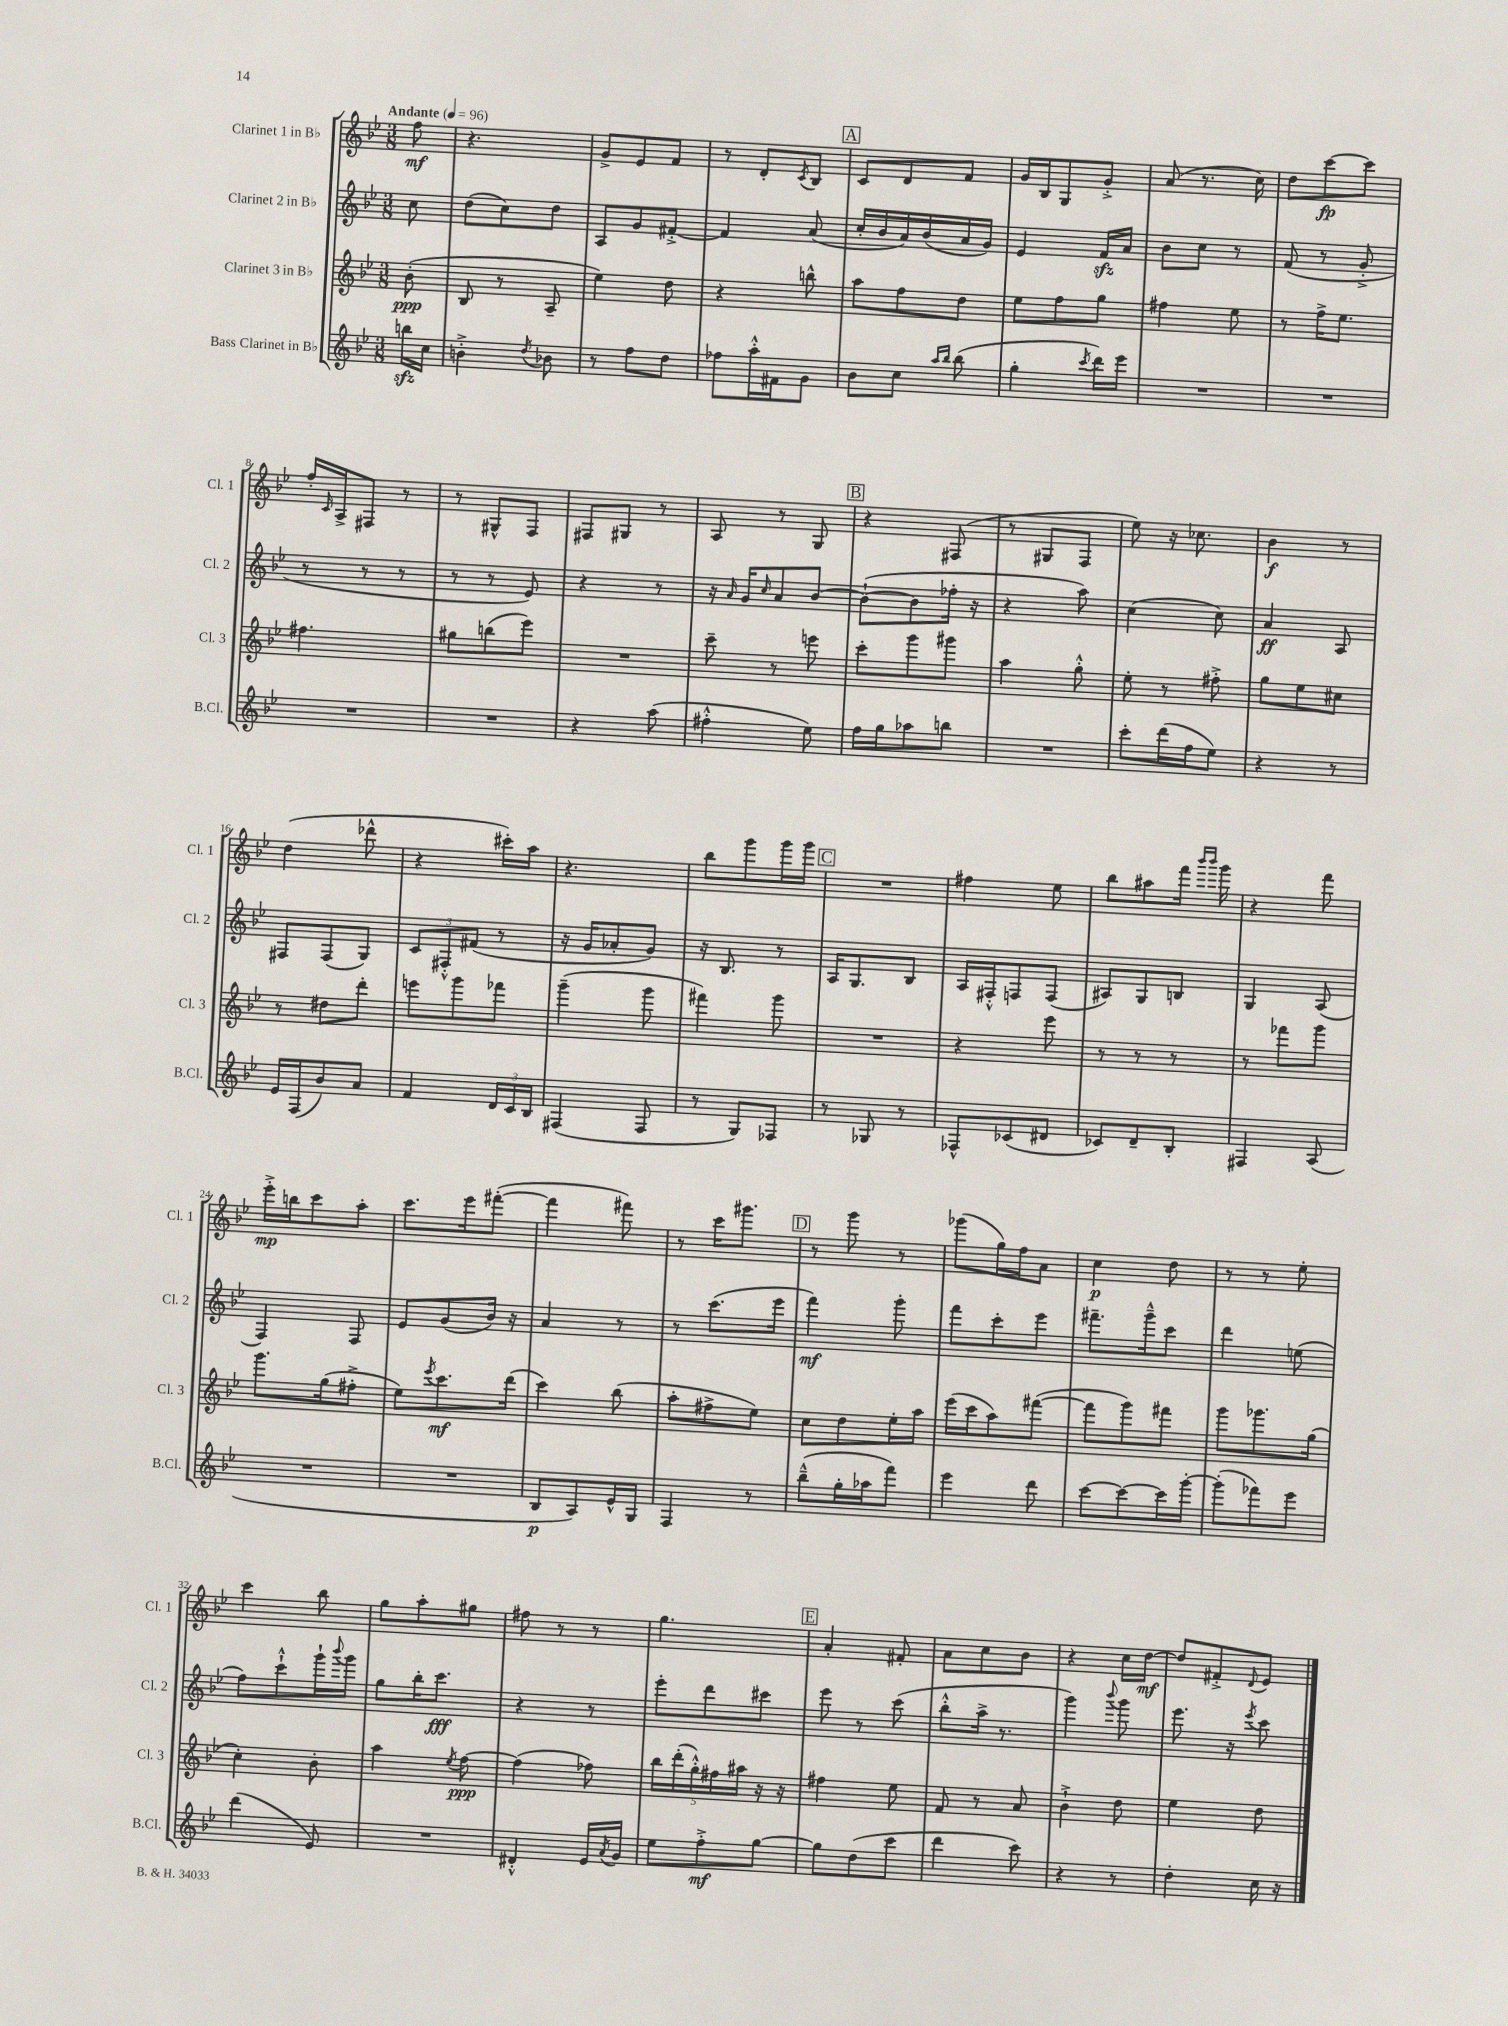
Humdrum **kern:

**kern	**dynam	**kern	**dynam	**kern	**dynam	**kern	**dynam
*part4	*part4	*part3	*part3	*part2	*part2	*part1	*part1
*staff4	*staff4	*staff3	*staff3	*staff2	*staff2	*staff1	*staff1
*I"Bass Clarinet in B♭	*	*I"Clarinet 3 in B♭	*	*I"Clarinet 2 in B♭	*	*I"Clarinet 1 in B♭	*
*I'B.Cl.	*	*I'Cl. 3	*	*I'Cl. 2	*	*I'Cl. 1	*
*clefG2	*	*clefG2	*	*clefG2	*	*clefG2	*
*k[b-e-]	*	*k[b-e-]	*	*k[b-e-]	*	*k[b-e-]	*
*M3/8	*	*M3/8	*	*M3/8	*	*M3/8	*
*MM96	*	*MM96	*	*MM96	*	*MM96	*
=	=	=	=	=	=	=	=
!	!	!	!	!	!	!LO:TX:a:B:t=Andante	!
16bbnzz\LL	.	(8b-'\	ppp	8cc\	.	8ff\	mf
16cc\JJ	.	.	.	.	.	.	.
=1	=1	=1	=1	=1	=1	=1	=1
4bn'^\	.	8B-/	.	(8dd\L	.	4.r	.
.	.	8r	.	8cc\)	.	.	.
8qdd/	.	.	.	.	.	.	.
8b-X\	.	8A~/	.	8dd\J	.	.	.
=2	=2	=2	=2	=2	=2	=2	=2
8r	.	4ee-\)	.	8A/L	.	8g^/L	.
8ff\L	.	.	.	8g/	.	8e-/	.
8dd\J	.	8dd\	.	[8f#X'^/J	.	8f/J	.
=3	=3	=3	=3	=3	=3	=3	=3
8ff-X\L	.	4r	.	4f#/]	.	8r	.
16aa'^^\L	.	.	.	.	.	8d'/L	.
16f#X\J	.	.	.	.	.	.	.
.	.	.	.	.	.	8qc/	.
8g\J	.	8bbn^^\	.	(8a/	.	8B-/J	.
!!LO:REH:place=s1:t=A
=4	=4	=4	=4	=4	=4	=4	=4
8b-\L	.	8aa\L	.	16cc'/LL	.	8c/L	.
.	.	.	.	16b-/	.	.	.
8cc\J	.	8ff\	.	16a/)	.	8d/	.
.	.	.	.	(16b-/	.	.	.
16qqaa/LL	.	.	.	.	.	.	.
16qqbb-/JJ	.	.	.	.	.	.	.
(8bb-\	.	8dd\J	.	16a/	.	8f/J	.
.	.	.	.	16g/JJ)	.	.	.
=5	=5	=5	=5	=5	=5	=5	=5
4gg'\	.	8ee-\L	.	4e-/	.	16g/LL	.
.	.	.	.	.	.	16B-/J	.
.	.	8ff\	.	.	.	8G/	.
8qccc/	.	.	.	.	.	.	.
16ddd\LL)	.	8gg\J	.	16fzz/LL	.	8g'^/J	.
16eee-\JJ	.	.	.	16a/JJ	.	.	.
=6	=6	=6	=6	=6	=6	=6	=6
4.r	.	4ff#X\	.	8b-\L	.	(8a/	.
.	.	.	.	8cc\J	.	8.r	.
.	.	8ee-\	.	8r	.	.	.
.	.	.	.	.	.	16cc\)	.
=7	=7	=7	=7	=7	=7	=7	=7
4.r	.	8r	.	(8f/	.	8dd\L	.
.	.	16ff^\KL	.	8r	.	[8ccc\	fp
.	.	8.ee-\J	.	.	.	.	.
.	.	.	.	8g'^/	.	8ccc\J]	.
!!LO:LB:g=z
=8	=8	=8	=8	=8	=8	=8	=8
4.r	.	4.ff#X\	.	8r	.	16ff'/LL	.
.	.	.	.	.	.	16qqc/	.
.	.	.	.	.	.	16A^/J	.
.	.	.	.	8r	.	8F#X/J	.
.	.	.	.	8r	.	8r	.
=9	=9	=9	=9	=9	=9	=9	=9
4.r	.	8gg#X\L	.	8r	.	8r	.
.	.	(8bbn\	.	8r	.	8G#X^^/L	.
.	.	8eee-\J)	.	8e-/)	.	8F/J	.
=10	=10	=10	=10	=10	=10	=10	=10
4r	.	4.r	.	4r	.	8F#X/L	.
.	.	.	.	.	.	8G#X/J	.
(8aa\	.	.	.	8r	.	8r	.
=11	=11	=11	=11	=11	=11	=11	=11
4ff#X'^^\	.	8ccc~\	.	16r	.	8A/	.
.	.	.	.	16qqa/	.	.	.
.	.	.	.	16g/KL	.	.	.
.	.	.	.	16qqcc/	.	.	.
.	.	8r	.	8a/	.	8r	.
8ee-\)	.	8eeen\	.	[8b-/J	.	8G/	.
!!LO:REH:place=s1:t=B
=12	=12	=12	=12	=12	=12	=12	=12
16ff\LL	.	8ccc'\L	.	(8b-`\L_	.	4r	.
16gg\J	.	.	.	.	.	.	.
8aa-X\	.	8ggg\	.	8b-\]	.	.	.
8bbn\J	.	8ggg#X\J	.	16ff-X'\Jk	.	(8F#X/	.
.	.	.	.	16r	.	.	.
=13	=13	=13	=13	=13	=13	=13	=13
4.r	.	4aa\	.	4r	.	8r	.
.	.	.	.	.	.	8G#X/L	.
.	.	8gg'^^\	.	8aa\)	.	8F/J	.
=14	=14	=14	=14	=14	=14	=14	=14
8ccc'\L	.	8ee-'\	.	(4cc\	.	8ee-\)	.
(16ddd\L	.	8r	.	.	.	16r	.
16ff\J	.	.	.	.	.	8.cc-X\	.
8ee-\J)	.	8ff#X'^\	.	8cc\)	.	.	.
=15	=15	=15	=15	=15	=15	=15	=15
4r	.	8gg\L	.	4a/	ff	4b-\	f
.	.	8ee-\	.	.	.	.	.
8r	.	8cc#X\J	.	8A/	.	8r	.
!!LO:LB:g=z
=16	=16	=16	=16	=16	=16	=16	=16
16e-/LL	.	8r	.	8F#X/L	.	(4dd\	.
(16F/J	.	.	.	.	.	.	.
8b-/)	.	8dd#X\L	.	(8F#/	.	.	.
8a/J	.	8ddd'\J	.	8G/J)	.	8ddd-X^^\	.
=17	=17	=17	=17	=17	=17	=17	=17
4f/	.	8eeen\L	.	12c/L	.	4r	.
.	.	.	.	12F#X'^^/	.	.	.
.	.	8ggg\	.	.	.	.	.
.	.	.	.	(12f#X/J	.	.	.
24d/LL	.	8fff-X\J	.	8r	.	16ccc#X'\LL)	.
24c/	.	.	.	.	.	.	.
.	.	.	.	.	.	16aa\JJ	.
24B-/JJ	.	.	.	.	.	.	.
=18	=18	=18	=18	=18	=18	=18	=18
(4F#X/	.	(4ggg~\	.	16r	.	4.r	.
.	.	.	.	16g/KL	.	.	.
.	.	.	.	8a-X'/	.	.	.
8F#/	.	8ggg\	.	8g/J)	.	.	.
=19	=19	=19	=19	=19	=19	=19	=19
8r	.	4fff#X\)	.	16r	.	8bb-\L	.
.	.	.	.	8.B-/	.	.	.
8G/L)	.	.	.	.	.	8ggg\	.
8F-X/J	.	8ggg\	.	8r	.	16ggg\L	.
.	.	.	.	.	.	16ggg\JJ	.
!!LO:REH:place=s1:t=C
=20	=20	=20	=20	=20	=20	=20	=20
8r	.	4.r	.	16A/KL	.	4.r	.
.	.	.	.	8.G/	.	.	.
8G-X/	.	.	.	.	.	.	.
8r	.	.	.	8B-/J	.	.	.
=21	=21	=21	=21	=21	=21	=21	=21
8F-X^^/L	.	4r	.	16A/LL	.	4ff#X\	.
.	.	.	.	16F#X'^^/J	.	.	.
(8c-X/	.	.	.	8Fn/	.	.	.
8d#X/J	.	8eee-\	.	(8F/J	.	8ee-\	.
=22	=22	=22	=22	=22	=22	=22	=22
8c-X/L)	.	8r	.	8A#X/L)	.	8bb-\L	.
8d~/	.	8r	.	8G/	.	8aa#X\	.
8B-'/J	.	8r	.	8Bn/J	.	16fff\Jk	.
.	.	.	.	.	.	16qqbbb-/LL	.
.	.	.	.	.	.	16qqbbb-/JJ	.
.	.	.	.	.	.	16ggg\	.
=23	=23	=23	=23	=23	=23	=23	=23
4F#X/	.	8r	.	4G/	.	4r	.
.	.	8fff-X\L	.	.	.	.	.
(8A/	.	8ggg\J	.	(8A/	.	8fff\	.
!!LO:LB:g=z
=24	=24	=24	=24	=24	=24	=24	=24
4.r	.	8.ggg\L	.	4F/)	.	16eee-'^\LL	mp
.	.	.	.	.	.	16bbn\J	.
.	.	.	.	.	.	8ccc\	.
.	.	(16gg\k	.	.	.	.	.
.	.	8ff#X'^\J	.	8F/	.	8aa'\J	.
=25	=25	=25	=25	=25	=25	=25	=25
4.r	.	8ee-\L)	.	8e-/L	.	8.ccc\L	.
.	.	8qeee-/	.	.	.	.	.
.	.	8.ccc\	mf	(8g/	.	.	.
.	.	.	.	.	.	16eee-\k	.
.	.	.	.	16b-/Jk)	.	([8fff#X'\J	.
.	.	(16ddd\Jk	.	16r	.	.	.
=26	=26	=26	=26	=26	=26	=26	=26
8B-/L	p	4ccc\)	.	4a/	.	4fff#\]	.
8A/)	.	.	.	.	.	.	.
16e-^^/L	.	(8bb-\	.	8r	.	8fff#X\)	.
16G/JJ	.	.	.	.	.	.	.
=27	=27	=27	=27	=27	=27	=27	=27
4F/	.	8aa'\L	.	8r	.	8r	.
.	.	8ff#X^\	.	(8.ccc\L	.	16ccc\KL	.
.	.	.	.	.	.	8.ggg#X\J	.
8r	.	8ee-\J)	.	.	.	.	.
.	.	.	.	16eee-\Jk	.	.	.
!!LO:REH:place=s1:t=D
=28	=28	=28	=28	=28	=28	=28	=28
(8bb-~^^\L	.	8cc\L	.	4fff\)	mf	8r	.
16gg'\L	.	8dd\	.	.	.	8ggg\	.
16aa-X\J	.	.	.	.	.	.	.
8fff\J)	.	16ee-'\L	.	8ggg'\	.	8r	.
.	.	16aa\JJ	.	.	.	.	.
=29	=29	=29	=29	=29	=29	=29	=29
4eee-\	.	(16eee-\LL	.	8fff\L	.	(8ggg-X\L	.
.	.	16ccc\J	.	.	.	.	.
.	.	8aa\)	.	8ccc'\	.	16gg\L)	.
.	.	.	.	.	.	16ff\J	.
8ddd\	.	([8fff#X\J	.	8eee-\J	.	8a\J	.
=30	=30	=30	=30	=30	=30	=30	=30
[8ccc\L	.	8fff#\L]	.	8.fff#X~\L	.	4cc\	p
8ccc\_	.	8ggg\)	.	.	.	.	.
.	.	.	.	16ggg~^^\k	.	.	.
16ccc\L]	.	8fff#X\J	.	8ccc\J	.	8dd\	.
[16ggg'\JJ	.	.	.	.	.	.	.
=31	=31	=31	=31	=31	=31	=31	=31
(8ggg'\L]	.	8ggg\L	.	4ddd\	.	8r	.
8fff-X\)	.	8.ggg-X\	.	.	.	8r	.
8eee-\J	.	.	.	(8een\	.	8ee-'\	.
.	.	(16gg\Jk	.	.	.	.	.
!!LO:LB:g=z
=32	=32	=32	=32	=32	=32	=32	=32
(4ddd\	.	4cc'\)	.	8ff\L)	.	4ccc\	.
.	.	.	.	8ccc`^^\	.	.	.
8e-/)	.	8b-'\	.	16ggg`\L	.	8bb-\	.
.	.	.	.	8qqbbb-/	.	.	.
.	.	.	.	16ggg\JJ	.	.	.
=33	=33	=33	=33	=33	=33	=33	=33
4.r	.	4aa\	.	8gg\L	.	8gg\L	.
.	.	.	.	16bb-'\K	.	8aa'\	.
.	.	.	.	8.ccc\J	fff	.	.
.	.	8qee-/	.	.	.	.	.
.	.	[8ff\	ppp	.	.	8gg#X\J	.
=34	=34	=34	=34	=34	=34	=34	=34
4d#X'^^/	.	(4ff\]	.	4r	.	8ff#X\	.
.	.	.	.	.	.	8r	.
16e-/LL	.	8ff-X\)	.	8r	.	8r	.
8qa/	.	.	.	.	.	.	.
16g/JJ	.	.	.	.	.	.	.
=35	=35	=35	=35	=35	=35	=35	=35
8ee-\L	.	20bb-\LL	.	8eee-'\L	.	4.gg\	.
.	.	(20ddd'\	.	.	.	.	.
.	.	20gg'^^\)	.	.	.	.	.
8ff'^\	mf	.	.	8ddd\	.	.	.
.	.	20ff#X\	.	.	.	.	.
.	.	20aa#X\JJ	.	.	.	.	.
[8gg\J	.	16r	.	8ccc#X\J	.	.	.
.	.	16r	.	.	.	.	.
!!LO:REH:place=s1:t=E
=36	=36	=36	=36	=36	=36	=36	=36
8gg\L]	.	4ff#X\	.	8eee-\	.	4a'/	.
(8dd\	.	.	.	8r	.	.	.
8ccc\J	.	8ee-\	.	(8ccc\	.	8f#X'/	.
=37	=37	=37	=37	=37	=37	=37	=37
4ddd\	.	8f/	.	8bb-'^^\L	.	8a\L	.
.	.	8r	.	16aa^\Jk	.	8cc\	.
.	.	.	.	8.r	.	.	.
8ccc\)	.	8a/	.	.	.	8b-\J	.
=38	=38	=38	=38	=38	=38	=38	=38
4r	.	4b-`^\	.	4ggg\)	.	4r	.
.	.	.	.	8qqbbb-/	.	.	.
8r	.	8dd\	.	8ggg\	.	16cc\LL	.
.	.	.	.	.	.	[16dd\JJ	mf
=39	=39	=39	=39	=39	=39	=39	=39
4dd'\	.	4ee-\	.	8.eee-\	.	8dd/L]	.
.	.	.	.	.	.	8f#X'^/	.
.	.	.	.	16r	.	.	.
.	.	.	.	8qeee-/	.	8qqd/	.
16cc\	.	8dd\	.	8ccc\	.	8e-/J	.
16r	.	.	.	.	.	.	.
==	==	==	==	==	==	==	==
*-	*-	*-	*-	*-	*-	*-	*-
